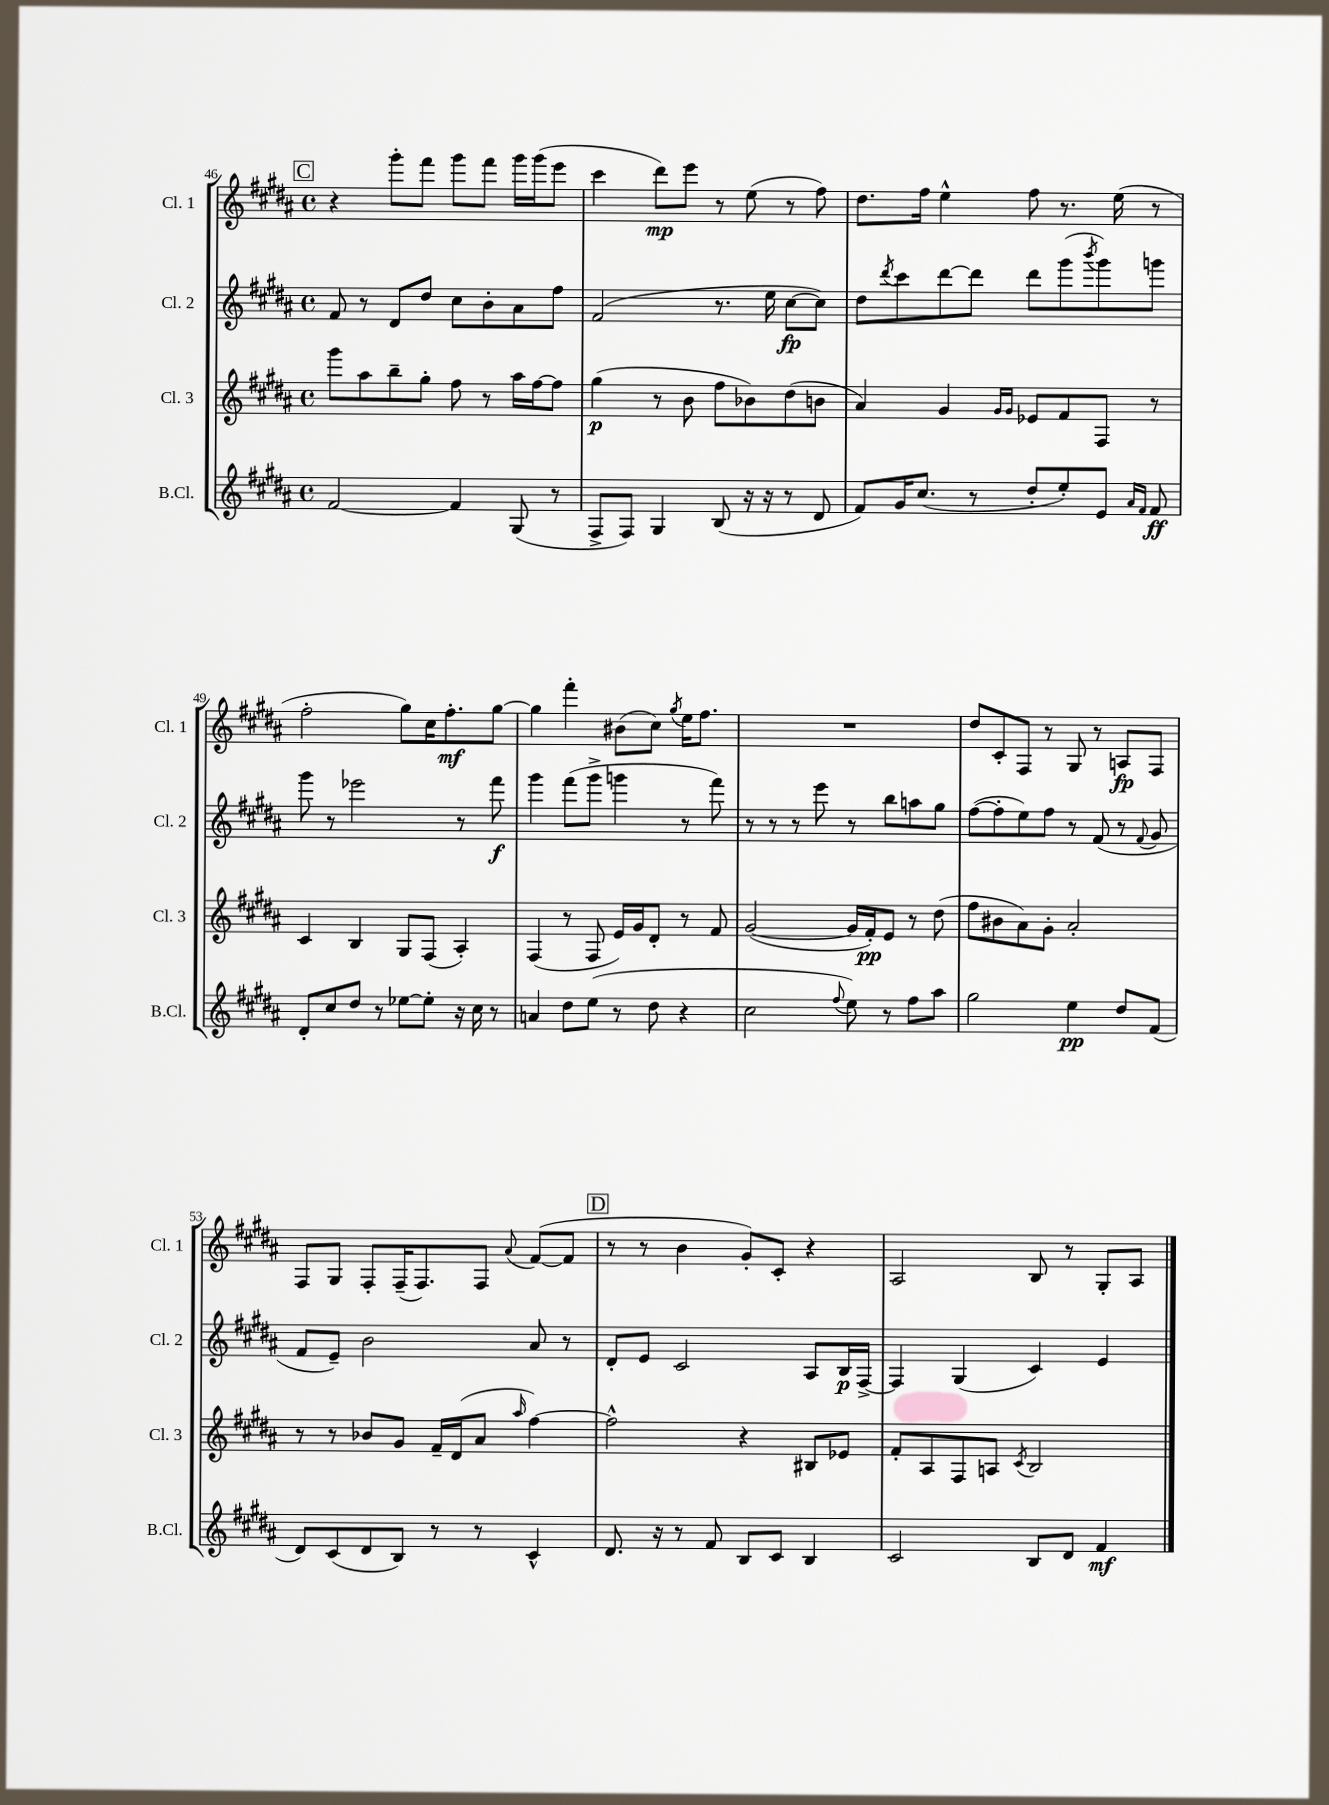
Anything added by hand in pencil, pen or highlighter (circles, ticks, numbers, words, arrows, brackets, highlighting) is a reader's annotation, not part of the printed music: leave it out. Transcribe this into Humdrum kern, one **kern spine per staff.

**kern	**kern	**kern	**kern
*staff4	*staff3	*staff2	*staff1
*clefG2	*clefG2	*clefG2	*clefG2
*k[f#c#g#d#a#]	*k[f#c#g#d#a#]	*k[f#c#g#d#a#]	*k[f#c#g#d#a#]
*M4/4	*M4/4	*M4/4	*M4/4
*met(c)	*met(c)	*met(c)	*met(c)
[2f#/	8ggg#\L	8f#/	4r
.	8aa#\	8r	.
.	8bb~\	8d#/L	8ggg#'\L
.	8gg#'\J	8dd#/J	8fff#\J
4f#/]	8ff#\	8cc#\L	8ggg#\L
.	8r	8b'\	8fff#\J
(8G#/	16aa#\LL	8a#\	16ggg#\LL
.	[16ff#\J	.	(16ggg#\J
8r	8ff#\]J	8ff#\J	8eee\J
=	=	=	=
8F#^/L	(4gg#\	(2f#/	4ccc#\
8F#/J)	.	.	.
4G#/	8r	.	8ddd#\L)
.	8b\	.	8eee\J
(8B/	8ff#\L	8.r	8r
16r	8b-\)	.	(8ee\
16r	.	16ee\	.
8r	(8dd#\	[8cc#\L	8r
8d#/	8b\J	8cc#\]J)	8ff#\)
=	=	=	=
8f#/L)	4a#/)	8dd#\L	8.dd#\L
.	.	8qddd#/	.
16g#/K	.	8ccc#\	.
(8.cc#/J	.	.	16ff#\Jk
.	4g#/	[8ddd#\	4ee^^\
8r	.	8ddd#\]J	.
.	16qqg#/LL	.	.
.	16qqg#/JJ	.	.
8dd#'/L	8e-/L	8ddd#\L	8ff#\
8ee'/)	8f#/	(8ggg#\	8.r
.	.	8qbbb/	.
8e/J	8F#/J	8ggg#\)	.
.	.	.	(16ee\
16qqa#/LL	.	.	.
16qqf#/JJ	.	.	.
8f#/	8r	8ggg\J	8r
=	=	=	=
8d#'/L	4c#/	8ggg#\	2ff#'\
8cc#/	.	8r	.
8dd#/J	4B/	2eee-\	.
8r	.	.	.
[8ee-\L	8G#/L	.	8gg#\L)
8ee-'\]J	(8F#/J	.	16cc#\K
.	.	.	8.ff#'\
16r	4A#'/)	8r	.
16cc#\	.	.	.
8r	.	8fff#\	[8gg#\J
=	=	=	=
4a/	(4F#/	4ggg#\	4gg#\]
8dd#\L	8r	(8fff#\L	4fff#'\
(8ee\J	8F#/	8ggg#^\J	.
8r	16e/LL)	4ggg\	(8b#\L
.	16g#/J	.	.
8dd#\	8d#'/J	.	8cc#\J)
.	.	.	8qgg#/
4r	8r	8r	16ee\LK
.	.	.	8.ff#\J
.	8f#/	8fff#\)	.
=	=	=	=
2cc#\	([2g#/	8r	1r
.	.	8r	.
.	.	8r	.
.	.	8eee\	.
8qqff#/	.	.	.
8ee\)	16g#/]LL	8r	.
.	16f#'/J)	.	.
8r	8e/J	8bb\L	.
8ff#\L	8r	8aa\	.
8aa#\J	(8dd#\	8gg#\J	.
=	=	=	=
2gg#\	8ff#\L	([8ff#\L	8dd#/L
.	8b#\	8ff#'\]	8c#'/
.	8a#\)	8ee\)	8F#/J
.	8g#'\J	8ff#\J	8r
4ee\	2a#'/	8r	8G#/
.	.	(8f#/	8r
8dd#/L	.	8r	8A/L
.	.	8qqf#/	.
(8f#/J	.	8g#/	8F#/J
=	=	=	=
8d#/L)	8r	8f#/L	8F#/L
(8c#/	8r	8e~/J)	8G#/J
8d#/	8b-/L	2b\	8F#'/L
8B/J)	8g#/J	.	(16F#~/K
.	.	.	8.F#/)
8r	16f#~/LL	.	.
.	(16d#/J	.	.
8r	8a#/J	.	8F#/J
.	16qqaa#/	.	8qqa#/
4c#^^/	[4ff#\)	8a#/	([8f#/L
.	.	8r	8f#/]J
=	=	=	=
8.d#/	2ff#^^\]	8d#'/L	8r
.	.	8e/J	8r
16r	.	.	.
8r	.	2c#/	4b\
8f#/	.	.	.
8B/L	4r	.	8g#'/L)
8c#/J	.	.	8c#'/J
4B/	8B#/L	8A#/L	4r
.	8e-/J	16B/L	.
.	.	[16F#^/JJ	.
=	=	=	=
2c#/	8f#'/L	4F#/]	2A#/
.	8A#/	.	.
.	8F#/	(4G#/	.
.	8A/J	.	.
.	8qc#/	.	.
8B/L	2B/	4c#/)	8B/
8d#/J	.	.	8r
4f#/	.	4e/	8G#'/L
.	.	.	8A#/J
==	==	==	==
*-	*-	*-	*-
